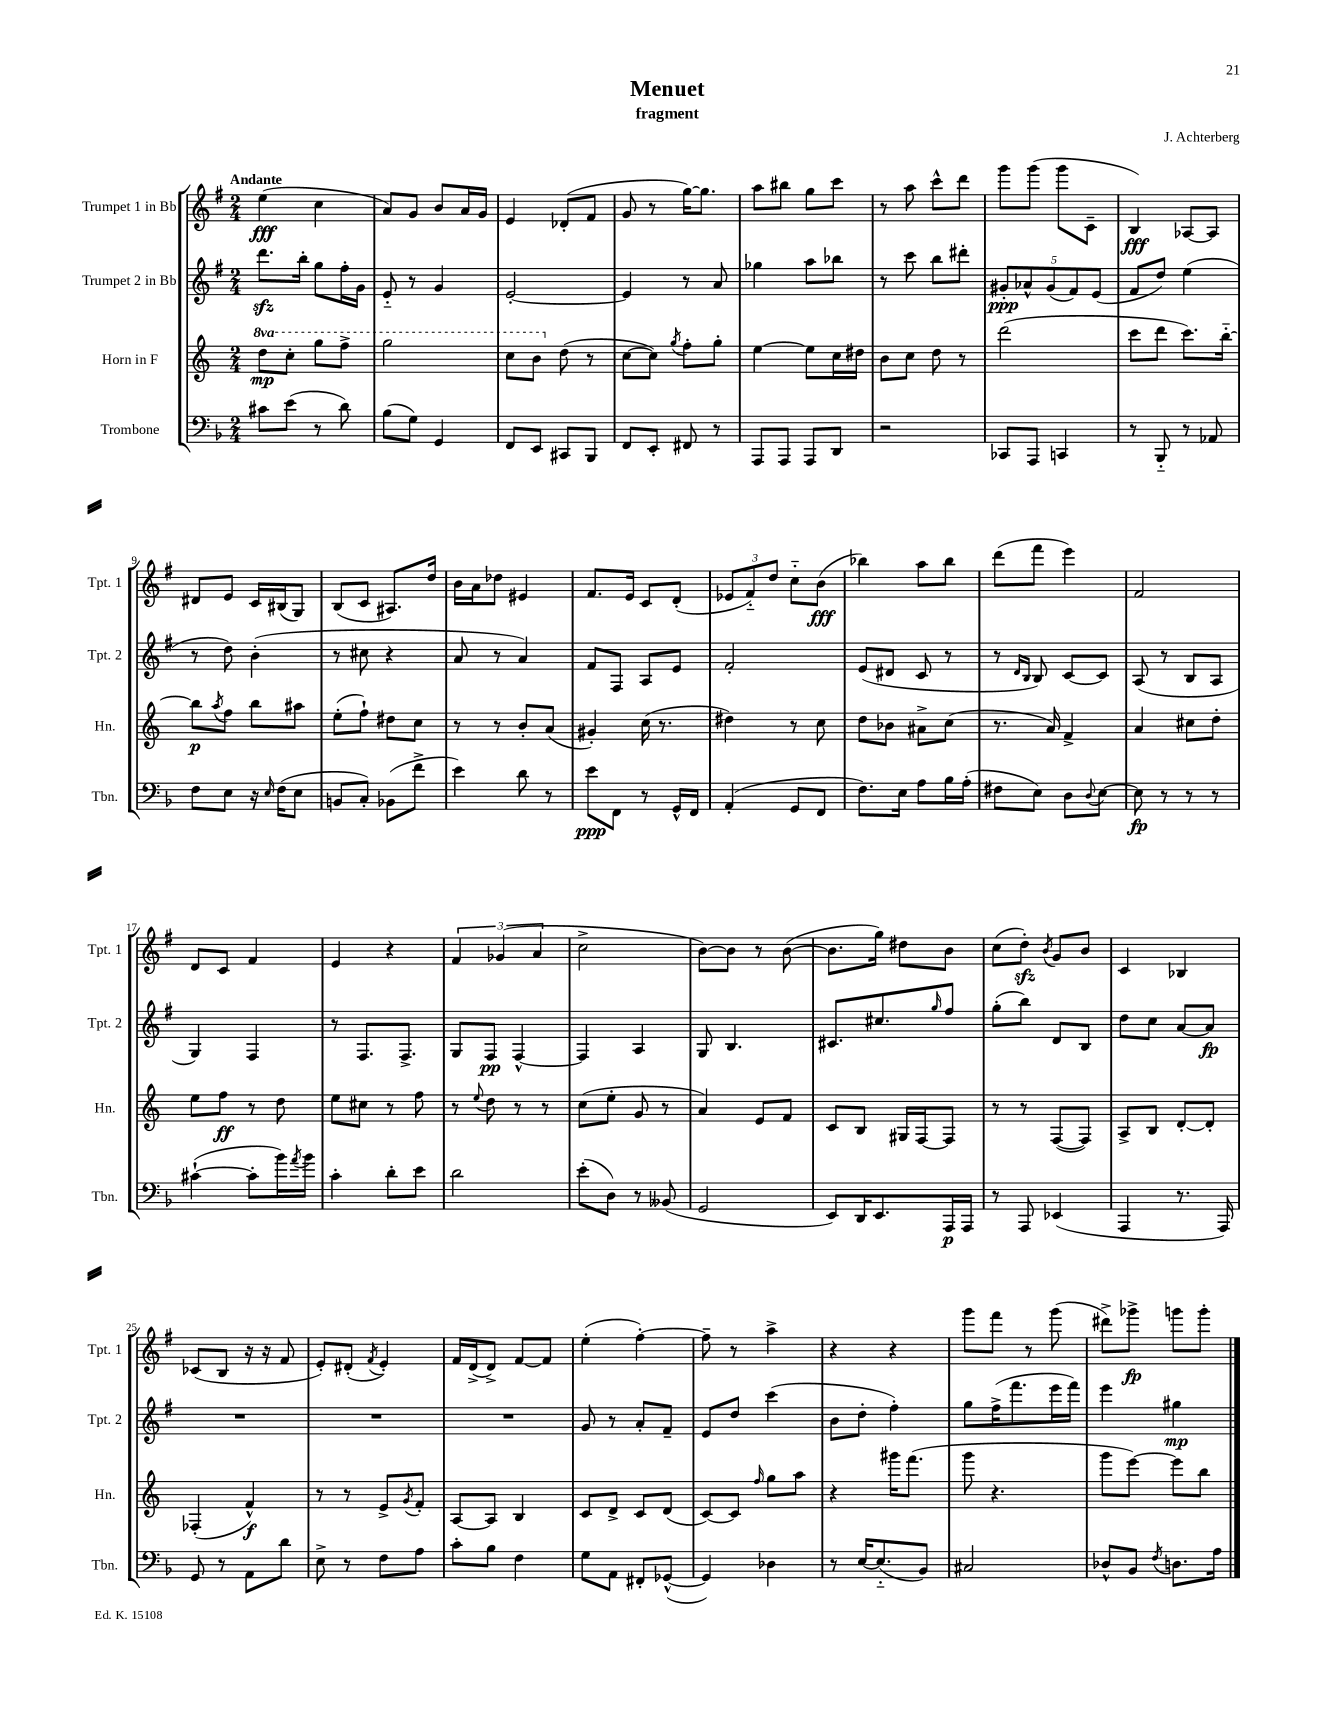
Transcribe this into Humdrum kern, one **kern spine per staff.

**kern	**kern	**kern	**kern
*staff4	*staff3	*staff2	*staff1
*clefF4	*clefG2	*clefG2	*clefG2
*k[b-]	*k[]	*k[f#]	*k[f#]
*M2/4	*M2/4	*M2/4	*M2/4
8c#	8ddd	8.ddd	(4ee
(8e	8ccc'	.	.
.	.	16bb'	.
8r	8ggg	8gg	4cc
8d)	8fff^	16ff#'	.
.	.	16g	.
=	=	=	=
(8B-	2ggg	8e'~	8a)
8G)	.	8r	8g
4GG	.	4g	8b
.	.	.	16a
.	.	.	16g
=	=	=	=
8FF	8ccc	[2e'	4e
8EE	8bb	.	.
8CC#	(8dd	.	(8d-'
8BBB-	8r	.	8f#
=	=	=	=
8FF	[8cc	4e]	8g
8EE'	8cc])	.	8r
.	8qgg	.	.
8FF#	8ff'	8r	[16gg)
.	.	.	8.gg]
8r	8gg'	8a	.
=	=	=	=
8AAA	[4ee	4gg-	8aa
8AAA	.	.	8bb#
8AAA	8ee]	8aa	8gg
8DD	16cc	8bb-	8ccc
.	16dd#	.	.
=	=	=	=
2r	8b	8r	8r
.	8cc	8ccc	8aa
.	8dd	8bb	8ccc^^
.	8r	8ddd#'	8ddd
=	=	=	=
8CC-	(2ddd	10g#'	8ggg
.	.	10a-^^	.
8AAA	.	.	(8ggg
.	.	(10g#	.
4CC	.	.	8ggg
.	.	10f#)	.
.	.	.	8c~
.	.	(10e	.
=	=	=	=
8r	8ccc	8f#	4B)
8BBB-'~	8ddd	8dd)	.
8r	8.ccc)	(4ee	[8A-
8AA-	.	.	8A-]
.	[16bb'~	.	.
=	=	=	=
8F	8bb]	8r	8d#
.	8qaa	.	.
8E	8ff	8dd)	8e
16r	8bb	(4b'	16c
16qqE	.	.	.
(16F	.	.	(16B#
8E	8aa#	.	8G)
=	=	=	=
8BB	(8ee'	8r	(8B
8C')	8ff`)	8cc#	8c
(8BB-	8dd#	4r	8.A#)
8f^	8cc	.	.
.	.	.	16dd
=	=	=	=
4e)	8r	8a	16b
.	.	.	16a
.	8r	8r	8dd-
8d	8b'	4a)	4e#
8r	(8a	.	.
=	=	=	=
8e	4g#')	8f#	8.f#
8FF	.	8F#	.
.	.	.	16e
8r	(16cc	8A	8c
.	8.r	.	.
16GG^^	.	8e	(8d'
16FF	.	.	.
=	=	=	=
(4AA'	4dd#)	2f#'	12e-
.	.	.	12f#'~)
.	.	.	12dd
8GG	8r	.	8cc'~
8FF	8cc	.	(8b
=	=	=	=
8.F)	8dd	(8e	4bb-)
.	8b-	8d#	.
16E	.	.	.
8A	8a#^	8c	8aa
16B-	(8cc	8r	8bb-
(16A'	.	.	.
=	=	=	=
8F#	8.r	8r	(8ddd
.	.	16qqd	.
.	.	16qqB	.
8E)	.	8B)	8fff#
.	16a)	.	.
8D	4f^	[8c	4eee)
8qqD	.	.	.
[8E	.	8c]	.
=	=	=	=
8E]	4a	(8A	2f#
8r	.	8r	.
8r	8cc#	8B	.
8r	8dd'	8A	.
=	=	=	=
([4c#`	8ee	4G)	8d
.	8ff	.	8c
8c#']	8r	4F#	4f#
16b-)	8dd	.	.
8qa	.	.	.
16b-	.	.	.
=	=	=	=
4c'	8ee	8r	4e
.	8cc#	8.F#	.
8d'	8r	.	4r
.	.	8.F#^	.
8e	8ff	.	.
=	=	=	=
2d	8r	8G	6f#
.	8qqee	.	.
.	8dd	8F#	.
.	.	.	(6g-
.	8r	[4F#^^	.
.	.	.	6a
.	8r	.	.
=	=	=	=
(8e'	(8cc	4F#]	2cc^
8D)	8ee'	.	.
8r	8g	4A	.
(8BB--	8r	.	.
=	=	=	=
2GG	4a)	8G	[8b)
.	.	4.B	8b]
.	8e	.	8r
.	8f	.	([8b
=	=	=	=
8EE)	8c	8.c#	8.b]
16DD	8B	.	.
8.EE	.	8.cc#	16gg)
.	16G#	.	8dd#
.	[16F	.	.
.	.	16qqgg	.
16AAA	8F]	8ff#	8b
16AAA	.	.	.
=	=	=	=
8r	8r	(8gg'	(8cc
8AAA	8r	8bb)	8dd')
.	.	.	8qb
(4EE-	([8F	8d	8g
.	8F])	8B	8b
=	=	=	=
4AAA	8A^	8dd	4c
.	8B	8cc	.
8.r	[8d'	[8a	4B-
.	8d']	8a]	.
16AAA)	.	.	.
=	=	=	=
8GG	(4F-'	2r	(8c-
8r	.	.	8B
8AA	4f^^)	.	16r
.	.	.	16r
8d	.	.	8f#
=	=	=	=
8E^	8r	2r	8e')
8r	8r	.	(8d#'
.	.	.	8qf#
8F	8e^	.	4e')
.	8qg	.	.
8A	8f'	.	.
=	=	=	=
8c'	[8A	2r	16f#
.	.	.	(16d^
8B-	8A]	.	8d^)
4F	4B	.	[8f#
.	.	.	8f#]
=	=	=	=
8G	8c	8g	(4ee'
8AA	8d^	8r	.
8FF#'	8c	8a'	[4ff#')
([8GG-^^	(8d	8f#~	.
=	=	=	=
4GG-])	[8c)	8e	8ff#~]
.	8c]	8dd	8r
.	16qqff	.	.
4D-	8gg	(4ccc	4aa^
.	8aa	.	.
=	=	=	=
8r	4r	8b	4r
[16E	.	8dd'	.
(8.E'~]	.	.	.
.	16ggg#	4ff#')	4r
.	(8.fff	.	.
8BB-)	.	.	.
=	=	=	=
2C#	8ggg	8gg	8ggg
.	4.r	(16ff#^	8fff#
.	.	8.fff#	.
.	.	.	8r
.	.	16eee	(8ggg
.	.	16fff#)	.
=	=	=	=
8D-^^	8ggg	4eee	8ddd#^)
8BB-	[8eee)	.	8ggg-^
8qF	.	.	.
8.D	8eee]	4gg#	8ggg
.	8bb	.	8ggg'
16A	.	.	.
==	==	==	==
*-	*-	*-	*-
